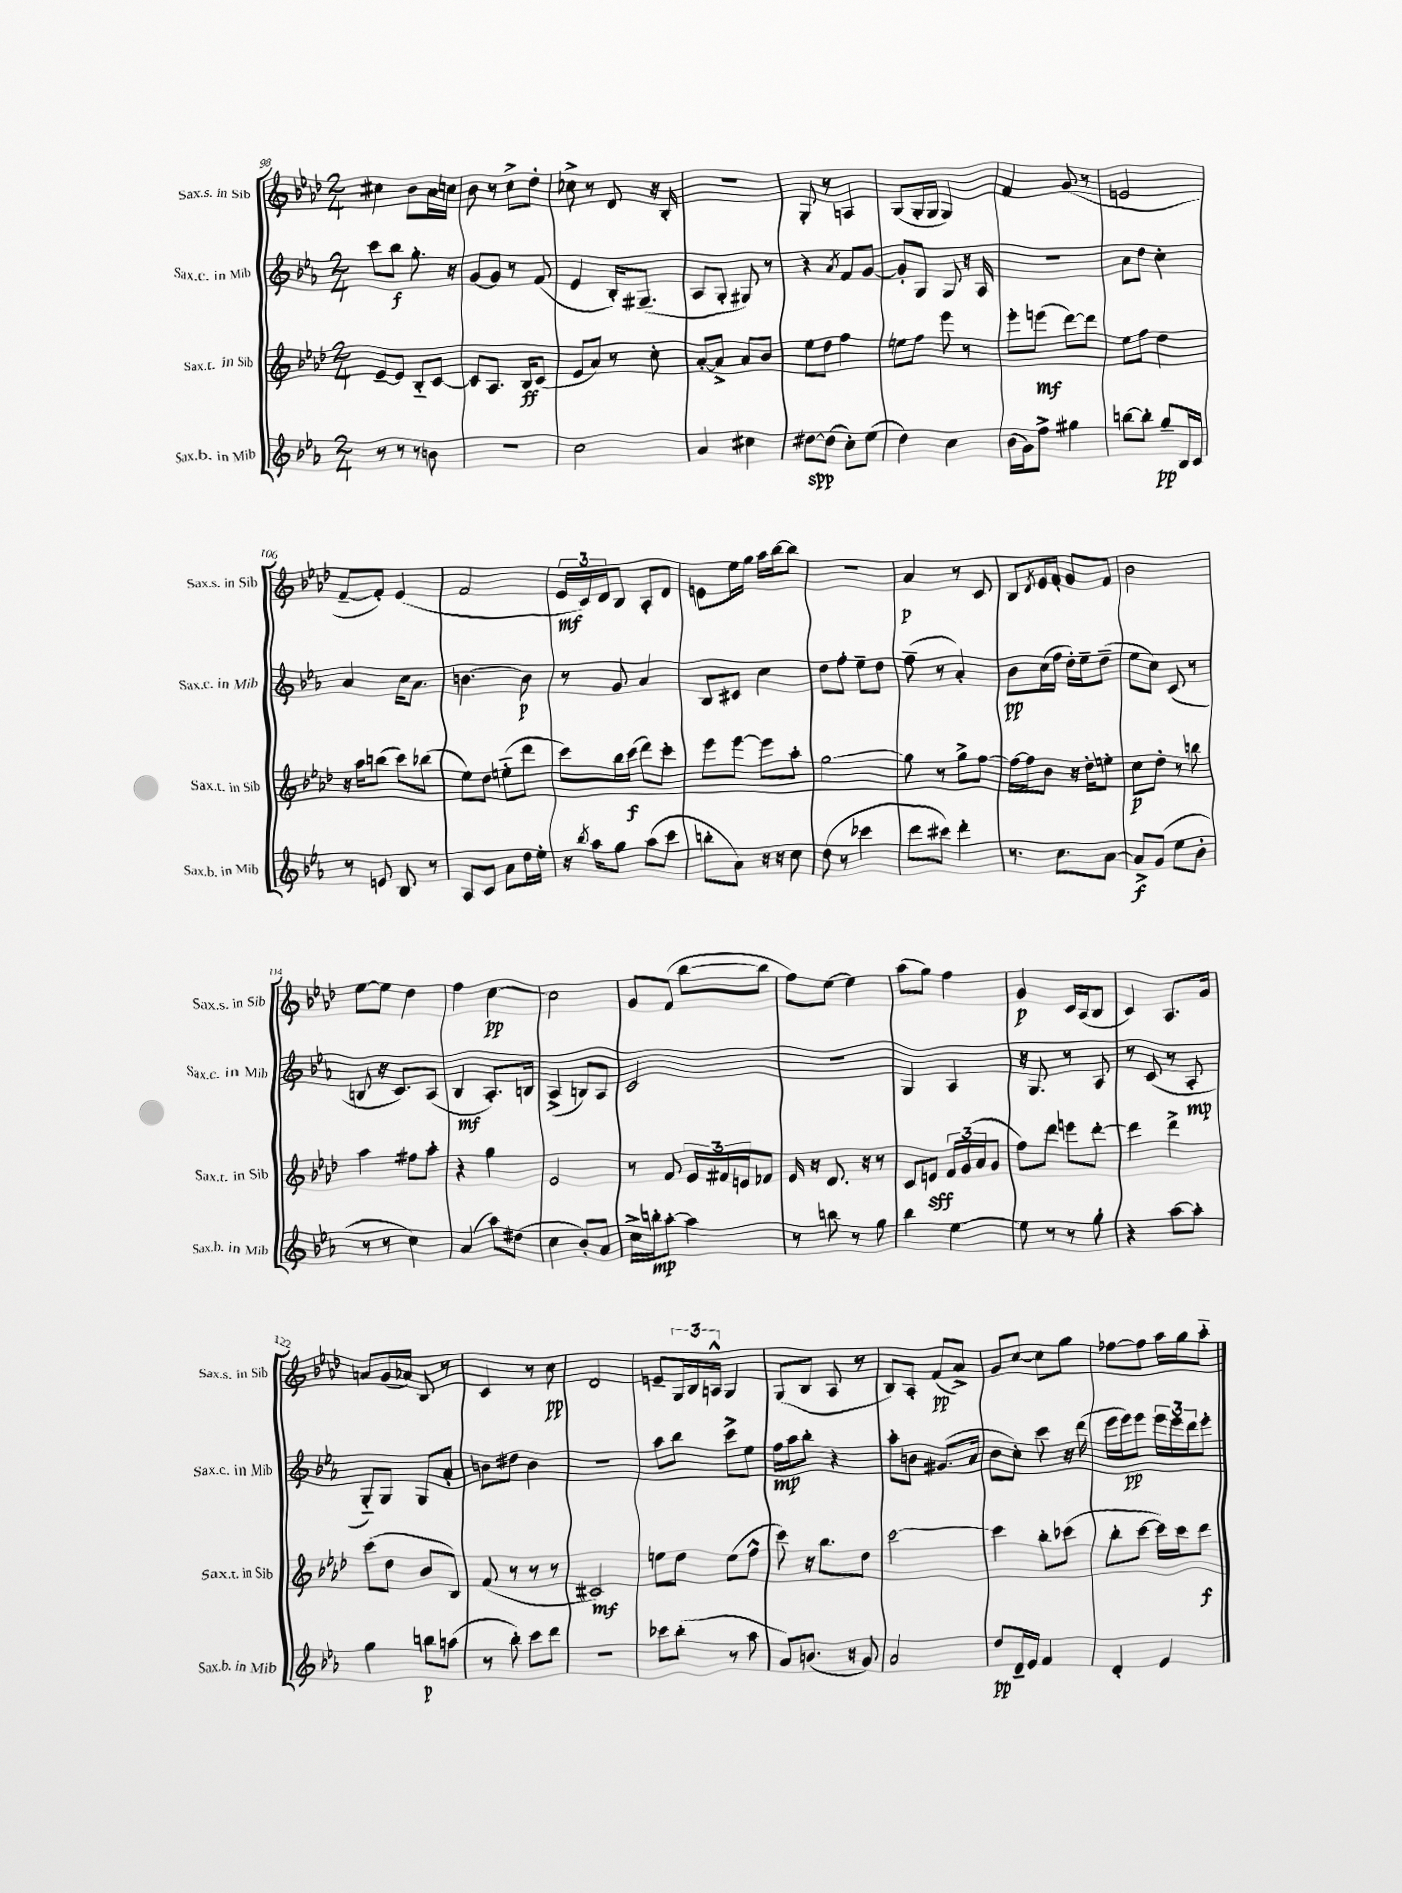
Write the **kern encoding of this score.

**kern	**kern	**kern	**kern
*staff4	*staff3	*staff2	*staff1
*clefG2	*clefG2	*clefG2	*clefG2
*k[b-e-a-]	*k[b-e-a-d-]	*k[b-e-a-]	*k[b-e-a-d-]
*M2/4	*M2/4	*M2/4	*M2/4
8r	[8e-~	8ccc	4cc#
8r	8e-]	8bb-	.
8r	8B-'~	8.gg'	8b-
8b	[8c	.	16a-
.	.	16r	16cc
=	=	=	=
2r	8c]	[8g	8b-
.	8.A-	8g]	8r
.	.	8r	8cc^
.	16B-	.	.
.	(8c	(8f	8dd-'
=	=	=	=
2cc	8e-	4e-	8cc-^
.	8a-)	.	8r
.	8r	16B-')	8d-
.	.	(8.G#~	.
.	8cc'	.	16r
.	.	.	16B-'
=	=	=	=
4a-	[8a-'	8A-	2r
.	8a-^]	8G'	.
4cc#	8a-	8G#)	.
.	8b-	8r	.
=	=	=	=
[8dd#	8ee-	4r	8G'
(8dd#]	8dd-	.	8r
.	.	8qa-	.
8cc')	4ff	8f	4A
(8ee-	.	[8g	.
=	=	=	=
4dd)	8ee	8g']	(8G
.	8ff	8G	16G'
.	.	.	16G
4cc	8eee-	8G	4G)
.	8r	16r	.
.	.	16A-	.
=	=	=	=
(16b-	8eee-'	2r	4f
16g)	.	.	.
8ff^	(8eee	.	.
4gg#	[8ddd-)	.	(8g
.	8ddd-]	.	8r
=	=	=	=
[8bb	8ee-	8a-	2e
8bb']	8ff	8dd	.
8gg~	4dd-	4cc'	.
16B-	.	.	.
16c	.	.	.
=	=	=	=
8r	16r	4a-	[8f~
.	16aa-	.	.
8e	(8bb	.	8f'])
8B-	8ccc)	16cc	(4e-
.	.	8.a-	.
8r	(8bb-	.	.
=	=	=	=
8A-	8ee-)	[4.b	2f
8c	8dd-	.	.
8a-	(8ee'~	.	.
16dd	8ddd-	8b]	.
16ee-'	.	.	.
=	=	=	=
16r	8ccc)	8r	24e-
.	.	.	24c)
8qbb-	.	.	.
16aa-	.	.	.
.	.	.	24d-
8gg	16bb-	8g	8B-
.	(16ccc	.	.
(8aa-	8ddd-)	4a-	8A-'
8ccc	8ccc'	.	8d-
=	=	=	=
8bb'	8eee-	8B-	8e
8a-)	[8eee-	8c#	16ee-
.	.	.	16gg
16r	8eee-]	4cc	16aa-
16r	.	.	[16bb-
8cc	8aa-'	.	8bb-]
=	=	=	=
(8dd	[2gg	8dd	2r
8r	.	8ff'	.
4ccc-	.	8ee-~	.
.	.	8dd	.
=	=	=	=
8ddd	8gg]	(8ff~	4a-
8ccc#)	8r	8r	.
4ddd'	8gg^	4a-')	8r
.	[8ff	.	8c
=	=	=	=
8.r	16ff_	8b-	8B-
.	16ff]	.	.
.	.	.	8qd-
.	8b-	(16cc	16e-
8.cc	.	16ff	16f'
.	16r	16dd')	8g
.	16dd-'	16ee-~	.
[8a-	8ee'	(8dd~	8f
=	=	=	=
8a-^]	8cc	8ee-	2b-
(8g	8dd-'	8cc)	.
8ee-	8r	(8c	.
8b-'	8bb	8r	.
=	=	=	=
8r	4aa-	8B	[8ee-
8r	.	16r	8ee-]
.	.	8.c)	.
4cc)	8ff#	.	4dd-
.	8aa-'	(8A-	.
=	=	=	=
(4a-	4r	4B-	4ff
8aa-)	4gg	8.A-')	[4cc
(8dd#	.	.	.
.	.	16B	.
=	=	=	=
4cc	2e-	(4A-^	2cc]
8b-')	.	8B)	.
8a-	.	8A-	.
=	=	=	=
16cc^	8r	2c	8g
16bb'	.	.	.
[8aa-'	8f	.	(8f
4aa-]	24e-	.	[8bb-
.	24f#	.	.
.	24e	.	.
.	8f-	.	8bb-]
=	=	=	=
8r	16e-	2r	8ff)
.	16r	.	.
8bb	8.d-	.	[8ee-
8r	.	.	4ee-]
.	16r	.	.
8gg	8r	.	.
=	=	=	=
4bb-	8c	4G	(8aa-
.	8e	.	8gg)
[4ee-	24f	4A-	4ff
.	(24g	.	.
.	24a-	.	.
.	8g	.	.
=	=	=	=
8ee-]	8ff)	16r	4g
.	.	8.G	.
8r	8ddd-	.	.
8r	8eee	8r	16c
.	.	.	(16A-
8gg'	[8ddd-'	8A-	8B-
=	=	=	=
4r	4ddd-]	8r	4c)
.	.	(8c	.
[8aa-	4ddd-^	8r	8.A-
8aa-']	.	8A-'	.
.	.	.	16g
=	=	=	=
4gg	(8ccc	8G'~)	8a
.	8dd-	8G	(16g
.	.	.	16a-)
8bb	8b-	8G	8B-
(8aa	8B-)	8a-'	8r
=	=	=	=
8r	(8f	8b	4c
8bb-')	8r	8dd#	.
8ccc	8r	4b	8r
8ddd	8r	.	8cc
=	=	=	=
2r	2c#)	2r	2d-
=	=	=	=
8ccc-	8ee	8aa-	8e~
(8bb-'	8dd-	8bb-	24G
.	.	.	24B-
.	.	.	24A^^
8r	(8ee	8ccc^	4G
8aa-	8ff^^	8ee-	.
=	=	=	=
8a-)	8ccc)	16ff	(8G
.	.	16aa-	.
(8.b	16r	8bb-'	8B-
.	8.bb-	.	.
.	.	4r	8A-
16r	.	.	.
8g)	8dd-	.	8r
=	=	=	=
2a-	[2ccc	8aa-'	8B-)
.	.	8b	8A-'
.	.	(8.g#	(8f
.	.	.	8a-^)
.	.	16a-	.
=	=	=	=
8dd	4ccc]	8b-	8g
16d~	.	8cc')	[8cc
16e-	.	.	.
4f	8bb-'	8ccc	8cc]
.	(8ccc-	16r	8gg
.	.	(16ddd	.
=	=	=	=
4d'	8bb-'	16eee-	[8ff-
.	.	16eee-)	.
.	[8ccc	8eee-	8ff-]
4e-	16ccc])	24eee-	16aa-
.	.	24eee-	.
.	16ccc	.	16gg
.	.	24ddd	.
.	8ddd-	8eee-'	8aa-'~
==	==	==	==
*-	*-	*-	*-
